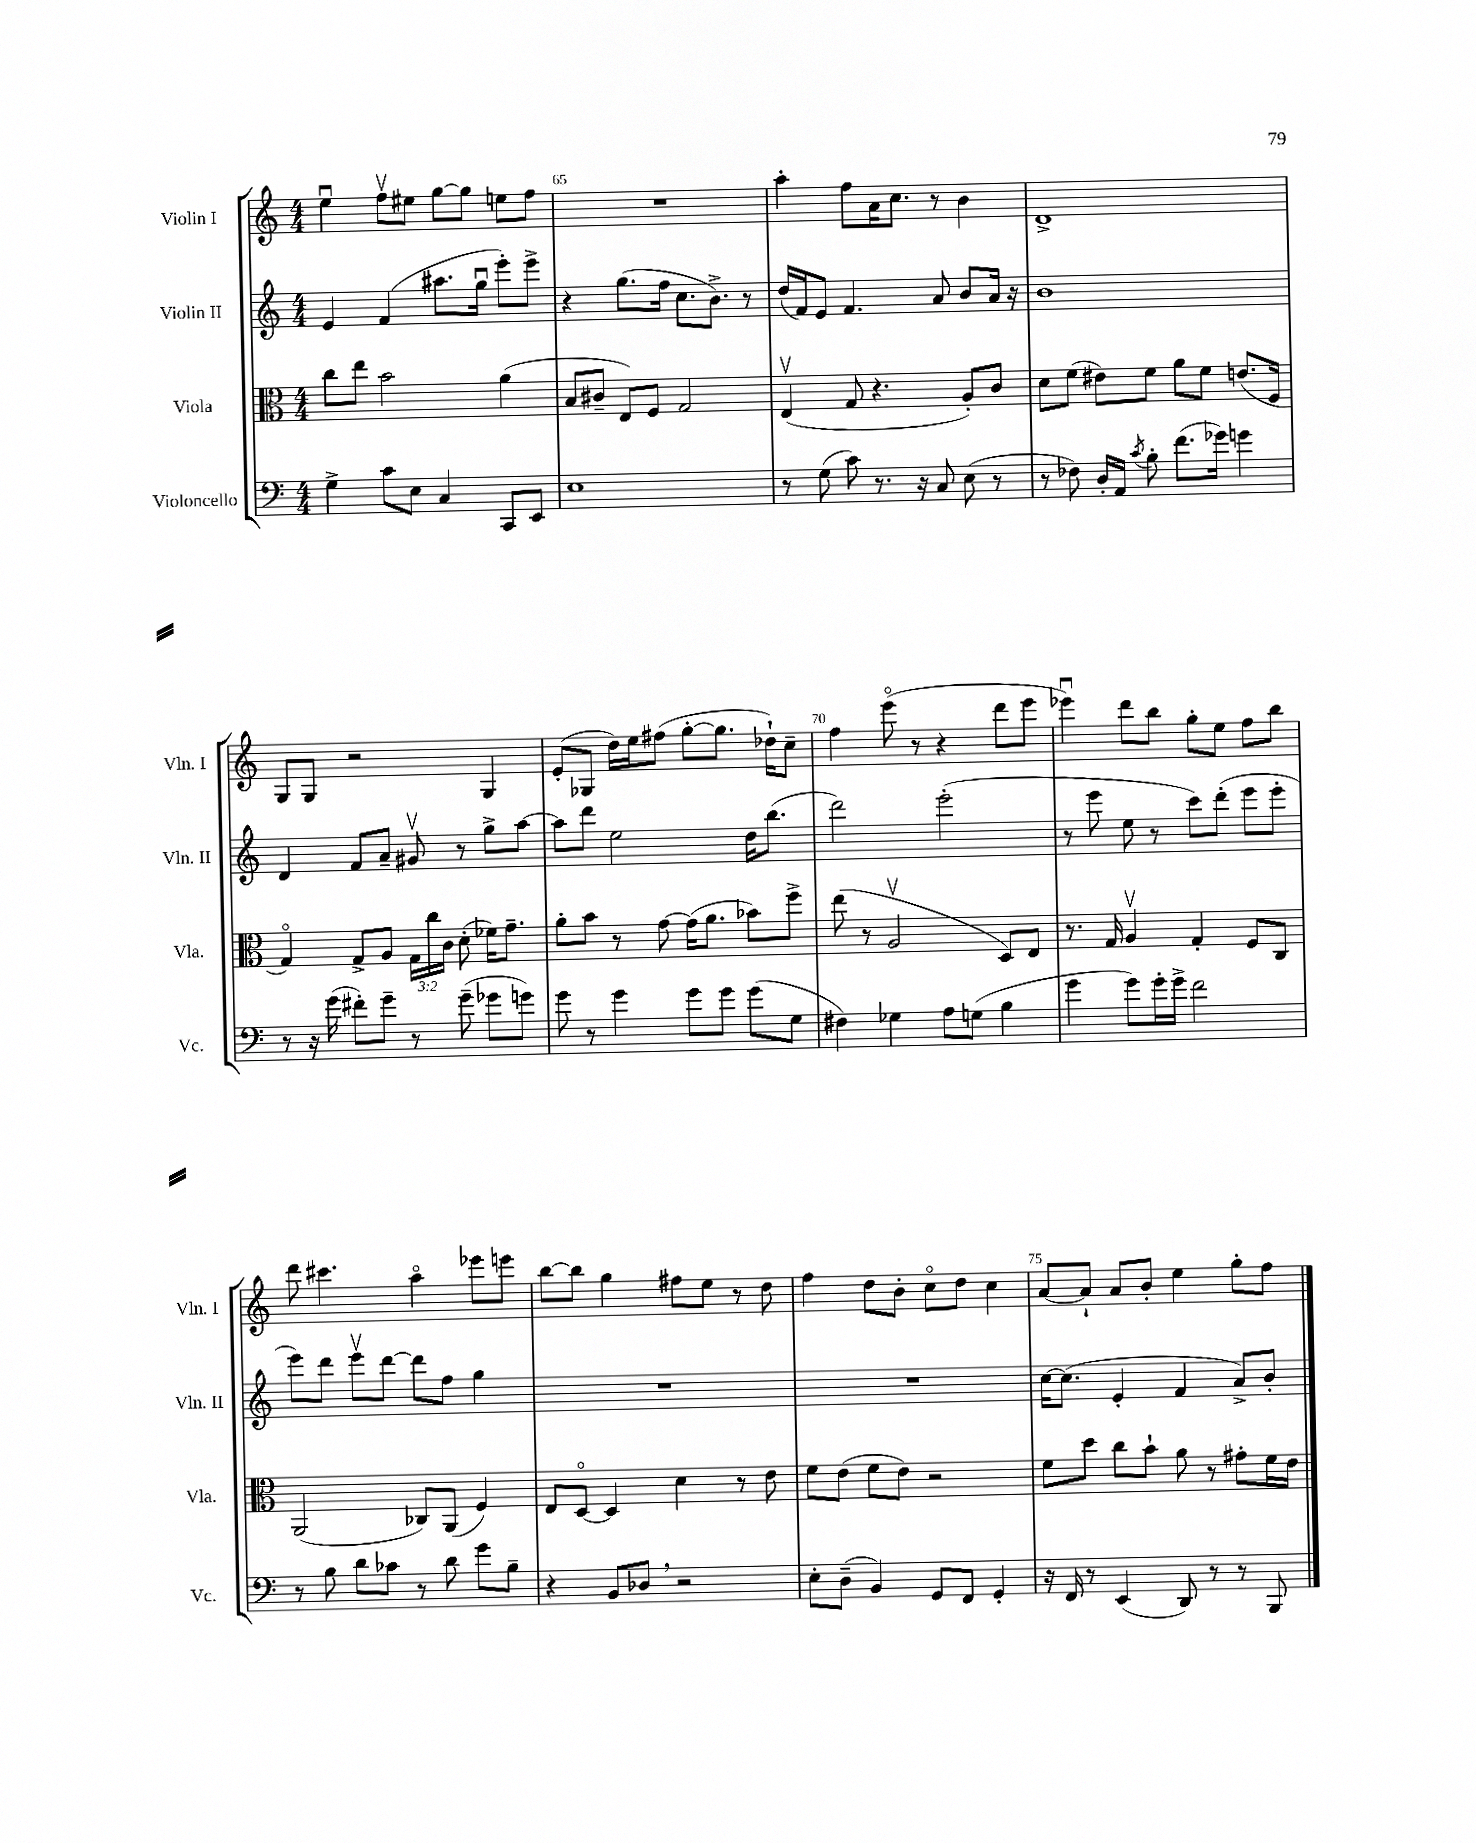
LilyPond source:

<<
\new StaffGroup <<
\new Staff = "s0" \with { instrumentName = "Violin I" shortInstrumentName = "Vln. I" } {
    \clef treble \key c \major \numericTimeSignature \time 4/4
    \autoBeamOff e''4\downbow f''8[\upbow eis''8] g''8[~ g''8] e''8[ f''8] |
    R1 |
    a''4-. f''8[ a'16 c''8.] r8 b'4 |
    d'1-> |
    g8[ g8] r2 g4 |
    e'8[-.( ges8] d''16[) e''16 fis''8]( g''8[~-. g''8.] des''16[-!) c''8]-- |
    f''4 e'''8\flageolet( r8 r4 d'''8[ e'''8] |
    ees'''4\downbow) d'''8[ b''8] g''8[-. e''8] f''8[ b''8] |
    d'''8 cis'''4. a''4\flageolet ees'''8[ e'''8] |
    b''8[~ b''8] g''4 fis''8[ e''8] r8 d''8 |
    f''4 d''8[ b'8]-. c''8[\flageolet d''8] c''4 |
    a'8[~ a'8]-! a'8[ b'8]-. e''4 g''8[-. f''8] \bar "|." |
}
\new Staff = "s1" \with { instrumentName = "Violin II" shortInstrumentName = "Vln. II" } {
    \clef treble \key c \major \numericTimeSignature \time 4/4
    \autoBeamOff e'4 f'4( ais''8.[ g''16]\downbow e'''8[-.) e'''8]-> |
    r4 g''8.[( f''16] c''8.[ b'8.]->) r8 |
    d''16[( f'16) e'8] f'4. a'8 b'8[ a'16] r16 |
    b'1 |
    d'4 f'8[ a'8]-- gis'8\upbow r8 g''8[-> a''8]~ |
    a''8[ d'''8] e''2 d''16[ b''8.]( |
    d'''2) e'''2-.( |
    r8 e'''8 e''8 r8 c'''8[) d'''8]-.( e'''8[ e'''8]-. |
    e'''8[) d'''8] e'''8[\upbow d'''8]~ d'''8[ f''8] g''4 |
    R1 |
    R1 |
    c''16[~ c''8.]( e'4-. f'4 a'8[->) b'8]-. \bar "|." |
}
\new Staff = "s2" \with { instrumentName = "Viola" shortInstrumentName = "Vla." } {
    \clef alto \key c \major \numericTimeSignature \time 4/4 \override Staff.TupletNumber.text = #tuplet-number::calc-fraction-text
    \autoBeamOff c''8[ e''8] b'2 a'4( |
    b8[ cis'8]-- e8[) f8] g2 |
    e4\upbow( g8 r4. a8[-.) c'8] |
    d'8[ f'8]( eis'8[) f'8] a'8[ f'8] e'8.[( f16] |
    g4\flageolet) g8[-> a8] \tuplet 3/2 { g16[ c''16 c'16] } d'8-.( fes'16[) g'8.]-- |
    a'8[-. b'8] r8 g'8~ g'16[( a'8.] bes'8[) f''8]-> |
    e''8( r8 a2\upbow d8[) e8] |
    r8. g16 a4\upbow g4-. f8[ c8] |
    a,2( ces8[) a,8]( f4) |
    e8[ d8]~\flageolet d4 d'4 r8 e'8 |
    f'8[ e'8]( f'8[ e'8]) r2 |
    f'8[ d''8] c''8[ b'8]-! a'8 r8 gis'8[-. f'16 e'16] \bar "|." |
}
\new Staff = "s3" \with { instrumentName = "Violoncello" shortInstrumentName = "Vc." } {
    \clef bass \key c \major \numericTimeSignature \time 4/4
    \autoBeamOff g4-> c'8[ e8] c4 c,8[ e,8] |
    e1 |
    r8 g8( c'8) r8. r16 c8 e8( r8 |
    r8 fes8) d16[-. a,16] \acciaccatura { c'8 } b8-. f'8.[( ges'16]) g'4 |
    r8 r16 g'16( fis'8[-.) g'8]-- r8 g'8--( ges'8[ g'8]) |
    g'8 r8 g'4 g'8[ g'8] g'8[( g8] |
    fis4) ges4 a8[ g8]( b4 |
    g'4 g'8[) g'16-. g'16]-> f'2 |
    r8 b8 d'8[ ces'8] r8 d'8 g'8[ b8]-- |
    r4 b,8[ des8] \breathe r2 |
    e8[-. d8]--( b,4) g,8[ f,8] g,4-. |
    r16 f,16 r8 e,4( d,8) r8 r8 b,,8 \bar "|." |
}
>>
>>
\layout { \context { \Score currentBarNumber = #64 \override BarNumber.break-visibility = ##(#f #t #t) barNumberVisibility = #(every-nth-bar-number-visible 5) } }
